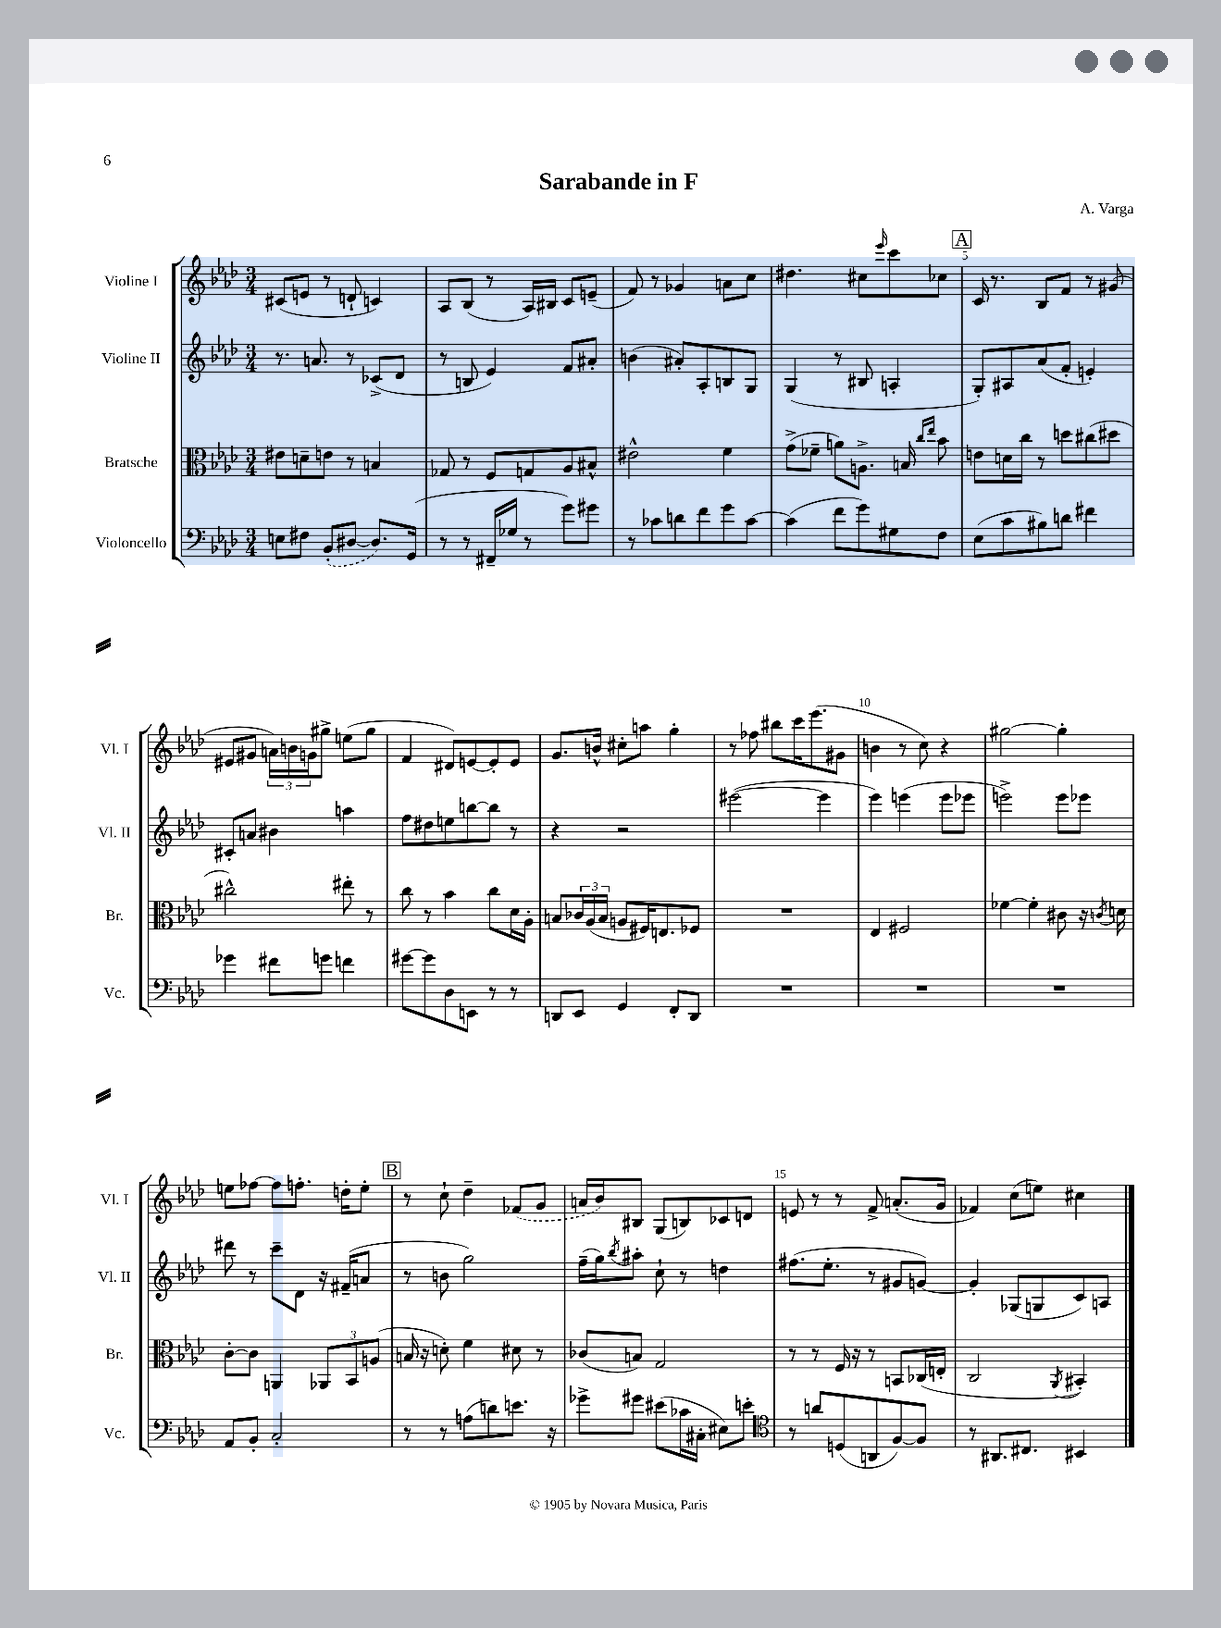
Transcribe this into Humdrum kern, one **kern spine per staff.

**kern	**kern	**kern	**kern
*part4	*part3	*part2	*part1
*staff4	*staff3	*staff2	*staff1
*I"Violoncello	*I"Bratsche	*I"Violine II	*I"Violine I
*I'Vc.	*I'Br.	*I'Vl. II	*I'Vl. I
*clefF4	*clefC3	*clefG2	*clefG2
*k[b-e-a-d-]	*k[b-e-a-d-]	*k[b-e-a-d-]	*k[b-e-a-d-]
*M3/4	*M3/4	*M3/4	*M3/4
=1	=1	=1	=1
8En\L	8e#X\L	8.r	(8c#X/L
8F#X\J	8dn~\	.	8en/J
.	.	8.an/	.
(8BB-'/L	8en\J	.	8r
[8D#X/J	8r	8r	8dn`/
8.D#/L])	4Bn/	(8c-X^/L	4cn/)
.	.	8d-/J	.
(16GG/Jk	.	.	.
=2	=2	=2	=2
8r	8G-X/	8r	8A-/L
8r	8r	8Bn/	(8B-/J
16FF#X~/LL	8F/L	4e-/)	8r
16G-X/JJ	.	.	.
8r	8Gn/	.	16A-/LL)
.	.	.	16B#X/JJ
8g\L)	8A-/	8f/L	8c/L
8g#X\J	8B#X^^/J	8a#X'/J	(8en~/J
=3	=3	=3	=3
8r	2e#X^^\	(4bn\	8f/)
8c-X\L	.	.	8r
8dn\	.	8a#X'/L)	4g-X/
8f\	.	8A-'/	.
8g\	4f\	8Bn/	8an\L
[8c-\J	.	8G/J	8cc\J
=4	=4	=4	=4
(4c-\]	(8g^\L	(4G/	4.dd#X\
.	8f-X~\J	.	.
8f\L	8an\L)	8r	.
8g\)	8.An^\J	8B#X/	8cc#X\L
.	.	.	16qqeee-/
8G#X\	.	4An'/	8ccc\
.	16Bn/	.	.
.	16qqcc/LL	.	.
.	16qqee-/JJ	.	.
8F\J	8b-\	.	8cc-X\J
!!LO:REH:place=s1:t=A
=5	=5	=5	=5
(8E-\L	8en\L	8G'/L)	16c/
.	.	.	8.r
8c\	16dn\L	8A#X/	.
.	16cc\JJ	.	.
8B#X\)	8r	(8a-/	8B-/L
8dn\J	8ddn\L	8f'/J	8f/J
4f#X\	(8cc#X\	4en'/)	8r
.	8dd#X\J	.	(8g#X/
!!LO:LB:g=z
=6	=6	=6	=6
4g-X\	2cc#X^^\)	8c#X'/L	8e#X/L
.	.	8an/J	8g#X/J
8f#X\L	.	4b#X\	24an\LL)
.	.	.	24bn\
.	.	.	24gn\J
8gn\J	.	.	8gg#X^\J
4fn\	8ee#X'\	4aan\	(8een\L
.	8r	.	8gg#\J
=7	=7	=7	=7
[8g#X\L	8cc\	8ff\L	4f/
8g#\]	8r	8dd#X\	.
8D-\	4b-\	8een\	8d#X/L)
8EEn\J	.	[8bbn\	[8en/
8r	8cc\L	8bb\J]	8e'/]
8r	16d-\L	8r	8e/J
.	16A-'\JJ	.	.
=8	=8	=8	=8
8DDn/L	8Bn/L	4r	8.g/L
8EE-/J	24c-X/L	.	.
.	(24A-/	.	.
.	.	.	16bn^^/Jk
.	24B/JJ	.	.
4GG/	8An/L	2r	8cc#X'\L
.	16F#X/K)	.	8aan\J
.	8.En/	.	.
8FF'/L	.	.	4gg'\
8DD/J	8F-X/J	.	.
=9	=9	=9	=9
2.r	2.r	([2eee#X\	8r
.	.	.	8ff-X\
.	.	.	8bb#X\L
.	.	.	16ccc\K
.	.	.	(8.eee-\
.	.	4eee#\]	.
.	.	.	8g#X\J
=10	=10	=10	=10
2.r	4E-/	4eee-\)	4bn\
.	2F#X/	(4eeen\	8r
.	.	.	8cc\)
.	.	8eee\L	4r
.	.	8eee-X\J	.
=11	=11	=11	=11
2.r	[4f-X\	2eeen^\)	[2gg#X\
.	4f-'\]	.	.
.	8c#X\	8eee\L	4gg#'\]
.	16r	8eee-X\J	.
.	8qcn/	.	.
.	16dn\	.	.
!!LO:LB:g=z
=12	=12	=12	=12
8AA-/L	[8c'\L	8ddd#X\	8een\L
8BB-'/J	8c\J]	8r	[8ff-X\J
2C'/	4AAn/	8ccc~\L	8ff-\L]
.	.	8d-\J	8.ffn'\J
.	12AA-X/L	16r	.
.	.	(16f#X~/KL	16ddn'\KL
.	12BB-/	.	.
.	.	8an/J	8ee'\J
.	(12An/J	.	.
!!LO:REH:place=s1:t=B
=13	=13	=13	=13
8r	16Bn/	8r	8r
.	16r	.	.
8r	8dn'\)	8bn\	8cc`\
(8An\L	4f\	2gg\)	4dd-~\
8dn\)	.	.	.
8.en\J	8d#X\	.	(8f-X/L
.	8r	.	8g/J
16r	.	.	.
=14	=14	=14	=14
8g-X^\L	(8c-X/L	(16ff~\LL	16an/LL
.	.	16gg\J)	16b-/J)
.	.	8qbb-/	.
8g#X\J	8Bn/J)	8aa#X'\J	8B#X/J
(8e#X\L	2G/	8cc`\	(8G/L
16c-X\L	.	8r	8Bn/)
16C#X'\JJ	.	.	.
8E#X\L)	.	4ddn\	8c-X/
8en'\J	.	.	8dn/J
=15	=15	=15	=15
*clefC4	*	*	*
8r	8r	(8.ff#X\L	8en/
8an/L	8r	.	8r
.	.	8.ee-'\J	.
(8Dn/	16F/	.	8r
.	16r	.	.
8AAn/	8r	8r	8f^/
[8F/)	8BBn/L	8g#X/L	(8.an'/L
8F/J]	(16C-X/L	[8gn/J)	.
.	16En'/JJ	.	16g/Jk
=16	=16	=16	=16
8r	2C/	4g'/]	4f-X/)
8.AA#X/L	.	.	.
.	.	(8G-X/L	(8cc\L
8.C#X/J	.	.	.
.	.	8Gn/	8een\J)
.	8qAA-/	.	.
4BB#X/	4BB#X'/)	8c/)	4cc#X\
.	.	8An/J	.
==	==	==	==
*-	*-	*-	*-
